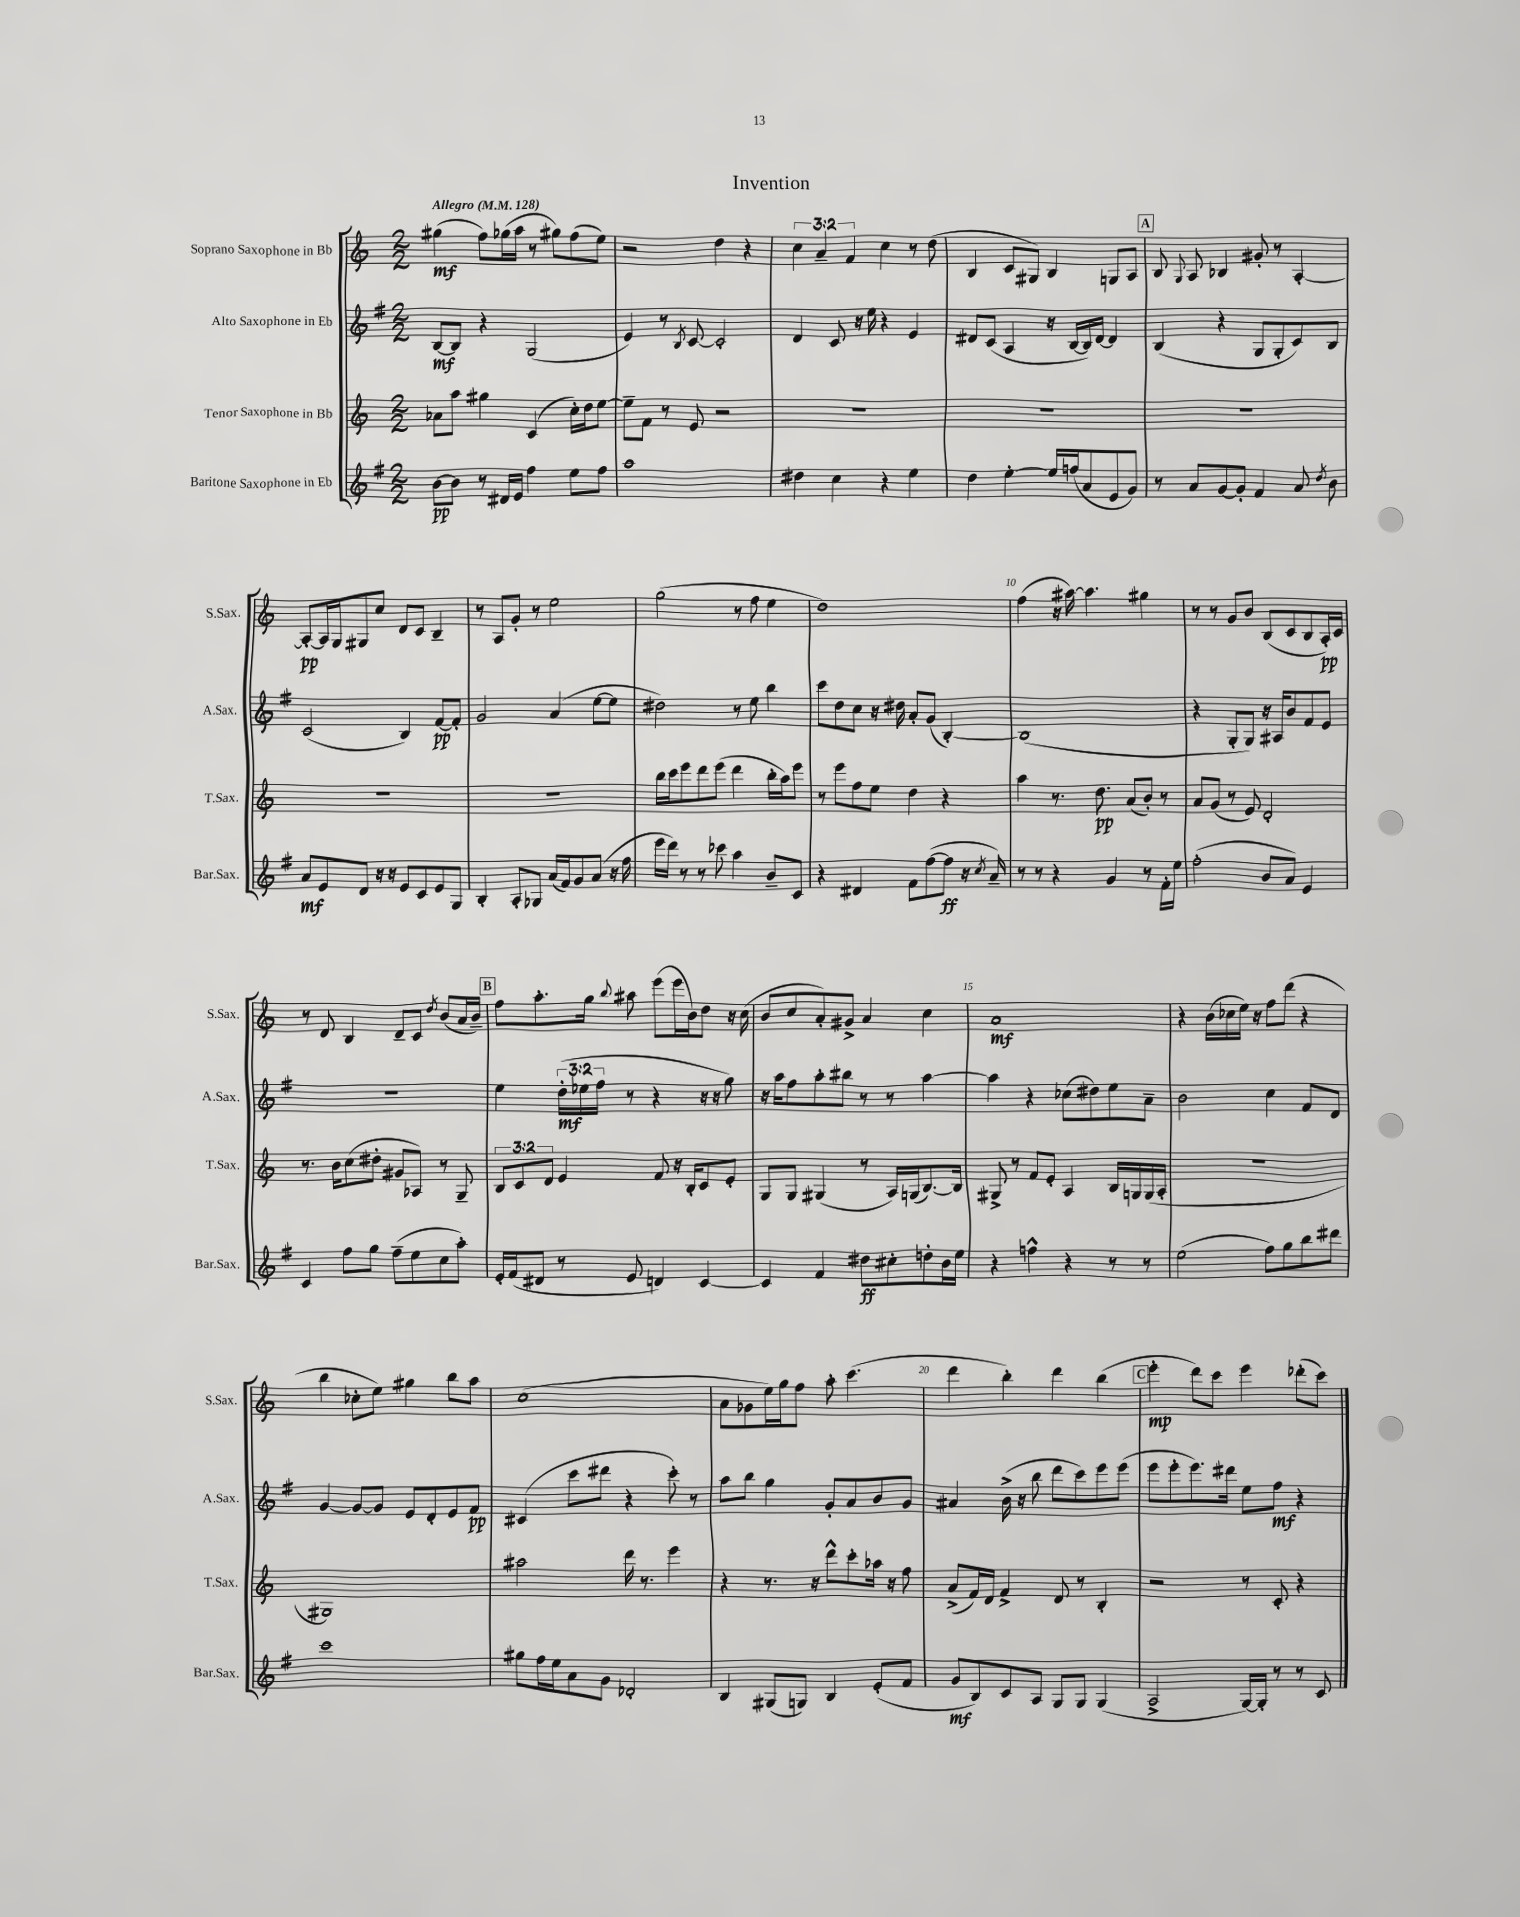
\header { title = "Invention" }
<<
\new StaffGroup <<
\new Staff = "s0" \with { instrumentName = "Soprano Saxophone in Bb" shortInstrumentName = "S.Sax." } {
    \clef treble \key c \major \numericTimeSignature \time 2/2 \override Staff.TupletNumber.text = #tuplet-number::calc-fraction-text \tempo "Allegro" 4 = 128
    \autoBeamOff gis''4\mf( f''8[) ges''16( a''16] r8 gis''8[) f''8( e''8]) |
    r2 d''4 r4 |
    \tuplet 3/2 { c''4 a'4-- f'4 } c''4 r8 d''8( |
    b4 c'8[ gis8]) b4 g8[ a8] |
    \mark \markup { \box "A" } b8 \appoggiatura { g8 } a8 bes4 gis'8-. r8 a4~-. |
    a8[~-.\pp a16 g16 gis8 c''8] d'8[ c'8] b4-- |
    r8 a8[ g'8]-. r8 e''2 |
    g''2( r8 f''8 e''4 |
    d''1) |
    f''4( r16 ais''16~) ais''4. gis''4 |
    r8 r8 g'8[ b'8] b8[( c'8 b8 a16-.\pp) c'16] |
    r8 d'8 b4 d'8[-- c'8] \acciaccatura { d''8 } b'8[( a'16 b'16]--) |
    \mark \markup { \box "B" } f''8[ a''8.-. g''16] \appoggiatura { b''8 } ais''8 e'''8[( e'''16 b'16) d''8] r16 c''16( |
    b'8[ c''8 a'8-.) gis'8]-> a'4 c''4 |
    a'1\mf |
    r4 b'16[( ces''16 e''16]) r16 f''8[ d'''8]( r4 |
    b''4 ces''8[-. e''8]) gis''4 b''8[ a''8] |
    c''1( |
    a'8[ ges'8 e''16) g''16 f''8] a''8-. c'''4.( |
    d'''4 b''4-.) d'''4 b''4( |
    \mark \markup { \box "C" } e'''4-.\mp d'''8[) c'''8] e'''4 des'''8[-.( c'''8]) \bar "|." |
}
\new Staff = "s1" \with { instrumentName = "Alto Saxophone in Eb" shortInstrumentName = "A.Sax." } {
    \clef treble \key g \major \numericTimeSignature \time 2/2 \override Staff.TupletNumber.text = #tuplet-number::calc-fraction-text
    \autoBeamOff b8[~\mf b8] r4 g2( |
    e'4) r8 \acciaccatura { b8 } c'8~ c'2-. |
    d'4 c'8 r16 e''16 r4 e'4 |
    dis'8[ c'8]( a4 r16 b16[~ b16) dis'16]~ dis'4 |
    \mark \markup { \box "A" } b4( r4 g8[ g8-. c'8) b8] |
    c'2( b4) fis'8[~\pp fis'8]-. |
    g'2 a'4( e''8[~ e''8] |
    dis''2) r8 e''8 b''4 |
    c'''8[ d''8 c''8] r16 dis''16 a'8[-. g'8]( b4~-.) |
    b1( |
    r4 g8[-. g8]) r16 ais16[ b'8 fis'8 e'8] |
    R1 |
    \mark \markup { \box "B" } e''4 \tuplet 3/2 { d''16[-.\mf( ees''16 fis''16] } r8 r4 r16 r16 g''8) |
    r16 a''16[ fis''8 a''8-. bis''8] r8 r8 a''4~ |
    a''4 r4 ces''8[( dis''8) e''8 a'8]-- |
    b'2 c''4 fis'8[ d'8] |
    g'4~ g'8[~ g'8] e'8[ d'8-. e'8 fis'8]\pp |
    cis'4( c'''8[ dis'''8] r4 c'''8-.) r8 |
    a''8[ b''8] g''4 g'8[-. a'8 b'8 g'8] |
    ais'4 b'16->( r16 b''8 d'''8[ c'''8) e'''8 e'''8]( |
    \mark \markup { \box "C" } e'''8[ e'''8-. e'''8.) dis'''16] e''8[ fis''8]\mf r4 \bar "|." |
}
\new Staff = "s2" \with { instrumentName = "Tenor Saxophone in Bb" shortInstrumentName = "T.Sax." } {
    \clef treble \key c \major \numericTimeSignature \time 2/2 \override Staff.TupletNumber.text = #tuplet-number::calc-fraction-text
    \autoBeamOff aes'8[ a''8] gis''4 c'4( c''16[-.) d''16 e''8]~ |
    e''8[-- f'8] r8 e'8 r2 |
    R1 |
    R1 |
    \mark \markup { \box "A" } R1 |
    R1 |
    r1 |
    b''16[ c'''16 e'''8 d'''8 e'''8]( d'''4 b''16[-. a''16) e'''8] |
    r8 e'''8[ f''8 e''8] d''4 r4 |
    a''4 r8. d''8.\pp a'8[( b'8]-.) r8 |
    a'8[ g'8]( r8 e'8) d'2-. |
    r8. b'16[ c''8( dis''8]-. gis'8[ aes8]) r8 g8-- |
    \mark \markup { \box "B" } \tuplet 3/2 { b8[ c'8 d'8] } e'4 f'8 r16 b16[-. c'8 e'8]-. |
    g8[ g8] gis4( r8 a16[) g16( b8.~) b16] |
    gis8-> r8 f'8[ e'8]-. a4 b16[ g16 g16( a16]-. |
    R1 |
    gis1) |
    ais''2 d'''16 r8. e'''4 |
    r4 r8. r16 d'''8[-^ c'''8-. aes''16] r16 f''8 |
    a'8[->( f'16) d'16] f'4-> d'8 r8 b4-. |
    \mark \markup { \box "C" } r2 r8 c'8-. r4 \bar "|." |
}
\new Staff = "s3" \with { instrumentName = "Baritone Saxophone in Eb" shortInstrumentName = "Bar.Sax." } {
    \clef treble \key g \major \numericTimeSignature \time 2/2
    \autoBeamOff b'8[~\pp b'8] r8 dis'16[ e'16] fis''4 e''8[ fis''8] |
    a''1 |
    dis''4 c''4 r4 e''4 |
    d''4 e''4~-. e''16[ f''16( a'8 e'8 g'8]) |
    \mark \markup { \box "A" } r8 a'8[ g'8~ g'8]-. fis'4 a'8 \acciaccatura { d''8 } b'8 |
    a'8[\mf e'8 d'8] r16 r16 e'8[ c'8 e'8 g8] |
    b4-. a8[-. ges8] a'16[( fis'16) g'8 a'8]( r16 fis''16 |
    e'''16[ d'''16]) r8 r8 ces'''8 a''4 b'8[-- c'8] |
    r4 dis'4 fis'8[ fis''8~( fis''8]\ff r16 \acciaccatura { c''8 } a'16--) |
    r8 r8 r4 g'4 r8 fis'16[-. e''16] |
    fis''2-.( b'8[ a'8]) e'4 |
    c'4 fis''8[ g''8] fis''8[--( e''8 c''8 a''8]-.) |
    \mark \markup { \box "B" } e'16[-. fis'16( dis'8] r8 e'8 d'4) c'4~ |
    c'4 fis'4 dis''8[\ff cis''8-. d''8-. b'16 e''16] |
    r4 f''4-^ r4 r8 r8 |
    e''2( fis''8[) g''8 b''8 dis'''8] |
    c'''1 |
    gis''8[ fis''16 e''16 a'8 g'8] des'2-. |
    b4 gis8[( g8]) b4 e'8[-.( fis'8] |
    g'8[\mf b8) c'8 a8] g8[ g8] g4( |
    \mark \markup { \box "C" } a2-> g16[~) g16]-. r8 r8 c'8 \bar "|." |
}
>>
>>
\layout { \context { \Score \override BarNumber.break-visibility = ##(#f #t #t) barNumberVisibility = #(every-nth-bar-number-visible 5) } }
